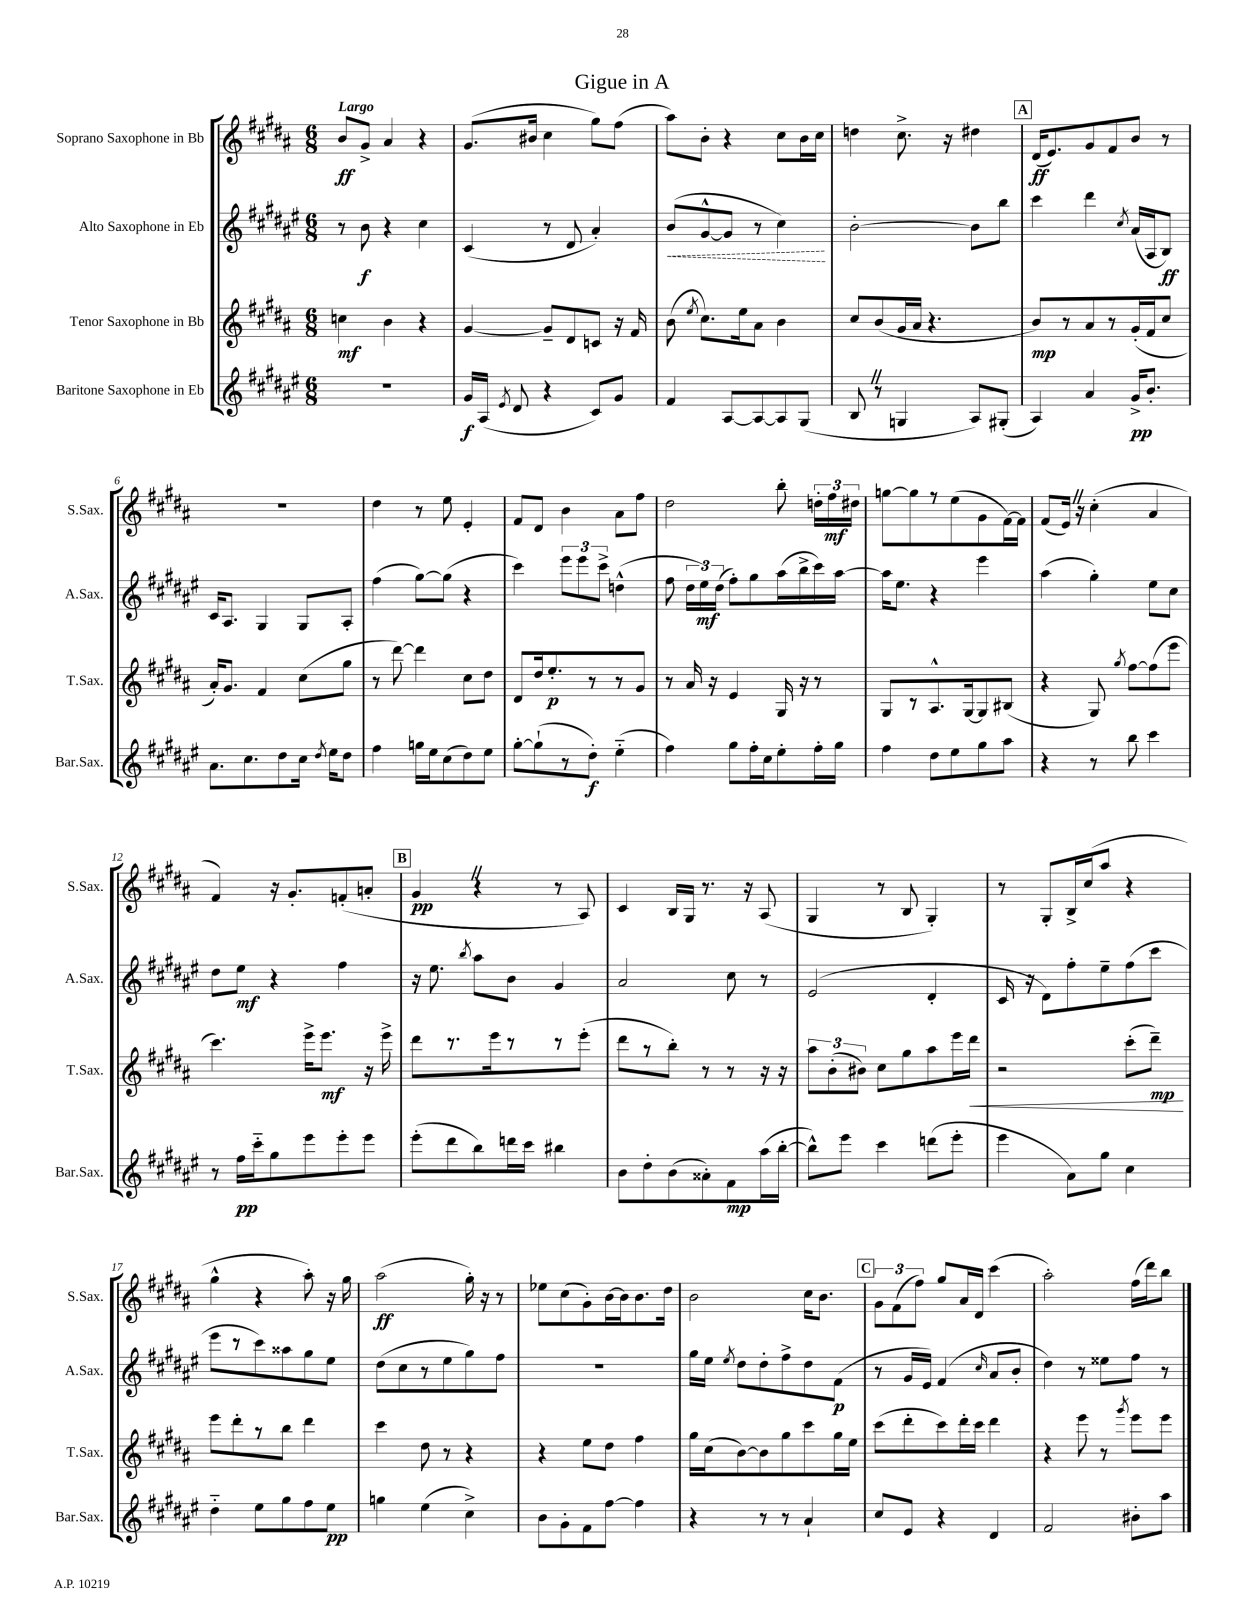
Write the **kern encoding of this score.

**kern	**kern	**kern	**kern
*staff4	*staff3	*staff2	*staff1
*clefG2	*clefG2	*clefG2	*clefG2
*k[f#c#g#d#a#e#]	*k[f#c#g#d#a#]	*k[f#c#g#d#a#e#]	*k[f#c#g#d#a#]
*M6/8	*M6/8	*M6/8	*M6/8
2.r	4cc	8r	8b
.	.	8b	8g#^
.	4b	4r	4a#
.	4r	4cc#	4r
=	=	=	=
16g#	[4g#	(4c#	(8.g#
(16A#	.	.	.
8qe#	.	.	.
8d#	.	.	.
.	.	.	16b#
4r	8g#~]	8r	4cc#
.	8d#	8d#	.
8c#)	8c	4a#')	8gg#)
8g#	16r	.	(8ff#
.	16f#	.	.
=	=	=	=
4f#	(8b	(8b	8aa#)
.	8qee	.	.
.	8.cc#)	[8g#^^	8b'
[8A#	.	8g#]	4r
.	16ee	.	.
8A#_	8a#	8r	.
8A#]	4b	4cc#)	8cc#
(8G#	.	.	16b
.	.	.	16cc#
=	=	=	=
8B	8cc#	[2b'	4dd
8r	(8b	.	.
4G	16g#	.	8.cc#^
.	16a#	.	.
.	4.r	.	.
.	.	.	16r
8A#)	.	8b]	4dd#
(8G#'	.	8bb	.
=	=	=	=
4A#)	8b)	4ccc#	(16d#
.	.	.	8.e)
.	8r	.	.
4a#	8a#	4ddd#	8g#
.	8r	.	8f#
.	.	8qcc#	.
16g#^	(16g#'	(16a#	8b
8.b'	16f#	16A#	.
.	8cc#	8B)	8r
=	=	=	=
8.a#	16a#')	16c#	2.r
.	8.g#	8.A#	.
8.cc#	.	.	.
.	4f#	4G#	.
8dd#	.	.	.
16cc#	(8cc#	8G#	.
8qdd#	.	.	.
16ee#	.	.	.
8dd#	8gg#	8A#'	.
=	=	=	=
4ff#	8r	(4ff#	4dd#
.	[8ddd#)	.	.
16gg	4ddd#]	[8gg#)	8r
16ee#	.	.	.
(8cc#	.	(8gg#]	8ee
8dd#)	8cc#	4r	4e'
8ee#	8dd#	.	.
=	=	=	=
[8gg#'	8d#	4ccc#)	8f#
(8gg#`]	16dd#	.	8d#
.	8.ee'	.	.
8r	.	12eee#	4b
.	.	12eee#	.
8dd#')	8r	.	.
.	.	12ccc#^	.
(4ee#'~	8r	(4dd^^	8a#
.	8g#	.	8ff#
=	=	=	=
4ff#)	8r	8ff#	2dd#
.	16a#	24dd#	.
.	.	24ee#)	.
.	16r	.	.
.	.	(24dd#	.
8gg#	4e	8ff#')	.
16ff#'	.	8gg#	.
16cc#	.	.	.
8ee#'	16G#	(16aa#	8bb'
.	16r	16bb^	.
16ff#'	8r	16ccc#)	24dd'
.	.	.	24ff#
16gg#	.	[16aa#	.
.	.	.	24dd#
=	=	=	=
4ff#	8G#	16aa#]	[8gg
.	.	8.ee#	.
.	8r	.	8gg]
8dd#	8.A#^^	4r	8r
8ee#	.	.	(8ee
.	[16G#	.	.
8gg#	8G#]	4eee#	8g#
8aa#	(8B#	.	[16f#)
.	.	.	16f#]
=	=	=	=
4r	4r	(4aa#	(8f#
.	.	.	16e)
.	.	.	16r
8r	8G#)	4gg#')	(4cc#'
.	8qgg#	.	.
8bb	[8ff#	.	.
4ccc#	(8ff#]	8ee#	4a#
.	8eee	8cc#	.
=	=	=	=
8r	4.ccc#)	8dd#	4f#)
16ff#	.	8ee#	.
16ccc#'~	.	.	.
8gg#	.	4r	16r
.	.	.	8.g#'
8eee#	16eee^	.	.
.	8.eee	.	.
8eee#'	.	4ff#	(8f'
8eee#	16r	.	8a'
.	16eee^	.	.
=	=	=	=
(8eee#'	8ddd#	16r	4g#
.	.	8.ee#	.
8ddd#	8.r	.	.
.	.	8qbb	.
8bb)	.	8aa#	4r
.	16eee	.	.
16ddd	8r	8b	.
16ccc#	.	.	.
4bb#	8r	4g#	8r
.	(8eee'	.	8A#)
=	=	=	=
8b	8ddd#	2a#	4c#
8dd#'	8r	.	.
(8b	8bb')	.	16B
.	.	.	16G#
8a##')	8r	.	8.r
8f#	8r	8cc#	.
.	.	.	16r
(16aa#	16r	8r	(8A#
[16bb'	16r	.	.
=	=	=	=
8bb^^])	12aa#	(2e#	4G#
.	(12b'	.	.
8eee#	.	.	.
.	12b#)	.	.
4ccc#	8cc#	.	8r
.	8gg#	.	8B
(8ddd	8aa#	4d#'	4G#')
8eee#'	16eee	.	.
.	16ddd#	.	.
=	=	=	=
4eee#	2r	16c#	8r
.	.	16r	.
.	.	8d#)	8G#'
8a#)	.	8ff#'	16B^
.	.	.	(16cc#
8gg#	.	8ee#~	8aa#
4cc#	(8ccc#'	(8ff#	4r
.	8ddd#~)	8ccc#	.
=	=	=	=
4dd#'~	8eee	8eee#	4gg#^^
.	8ddd#'	8r	.
8ee#	8r	8ccc#)	4r
8gg#	8bb	8aa##	.
8ff#	4ddd#	8gg#	8aa#')
8ee#	.	8ee#	16r
.	.	.	16gg#
=	=	=	=
4gg	4ccc#	(8dd#	(2aa#
.	.	8cc#	.
(4ee#	8dd#	8r	.
.	8r	8ee#	.
4cc#^)	4r	8gg#)	16gg#')
.	.	.	16r
.	.	8ff#	8r
=	=	=	=
8b	4r	2.r	8ee-
8g#'	.	.	(8cc#
8f#	8ee	.	8g#')
[8ff#	8dd#	.	[16b
.	.	.	16b]
4ff#]	4ff#	.	8.b
.	.	.	16dd#
=	=	=	=
4r	16gg#	16gg#	2b
.	(16cc#	16ee#	.
.	.	8qee#	.
.	[8b)	8dd#	.
8r	8b]	8dd#'	.
8r	8gg#	8ff#^	.
4a#`	8ccc#	8dd#	16cc#
.	.	.	8.b
.	16gg#	(8f#	.
.	16ee	.	.
=	=	=	=
8cc#	(8ccc#	8r	12g#
.	.	.	(12f#
8e#	8ddd#'	16g#	.
.	.	.	12ff#)
.	.	16e#)	.
4r	8ccc#)	(4f#	8gg#
.	16ddd#'	.	16a#
.	16ccc#	.	16d#
.	.	16qqcc#	.
4d#	4ddd#	8a#	(4ccc#
.	.	8b'	.
=	=	=	=
2f#	4r	4dd#)	2aa#')
.	8eee	8r	.
.	8r	8ee##	.
.	8qggg#	.	.
8b#'	8eee	8ff#	(16ff#
.	.	.	16ddd#)
8aa#	8eee	8r	8bb
==	==	==	==
*-	*-	*-	*-
